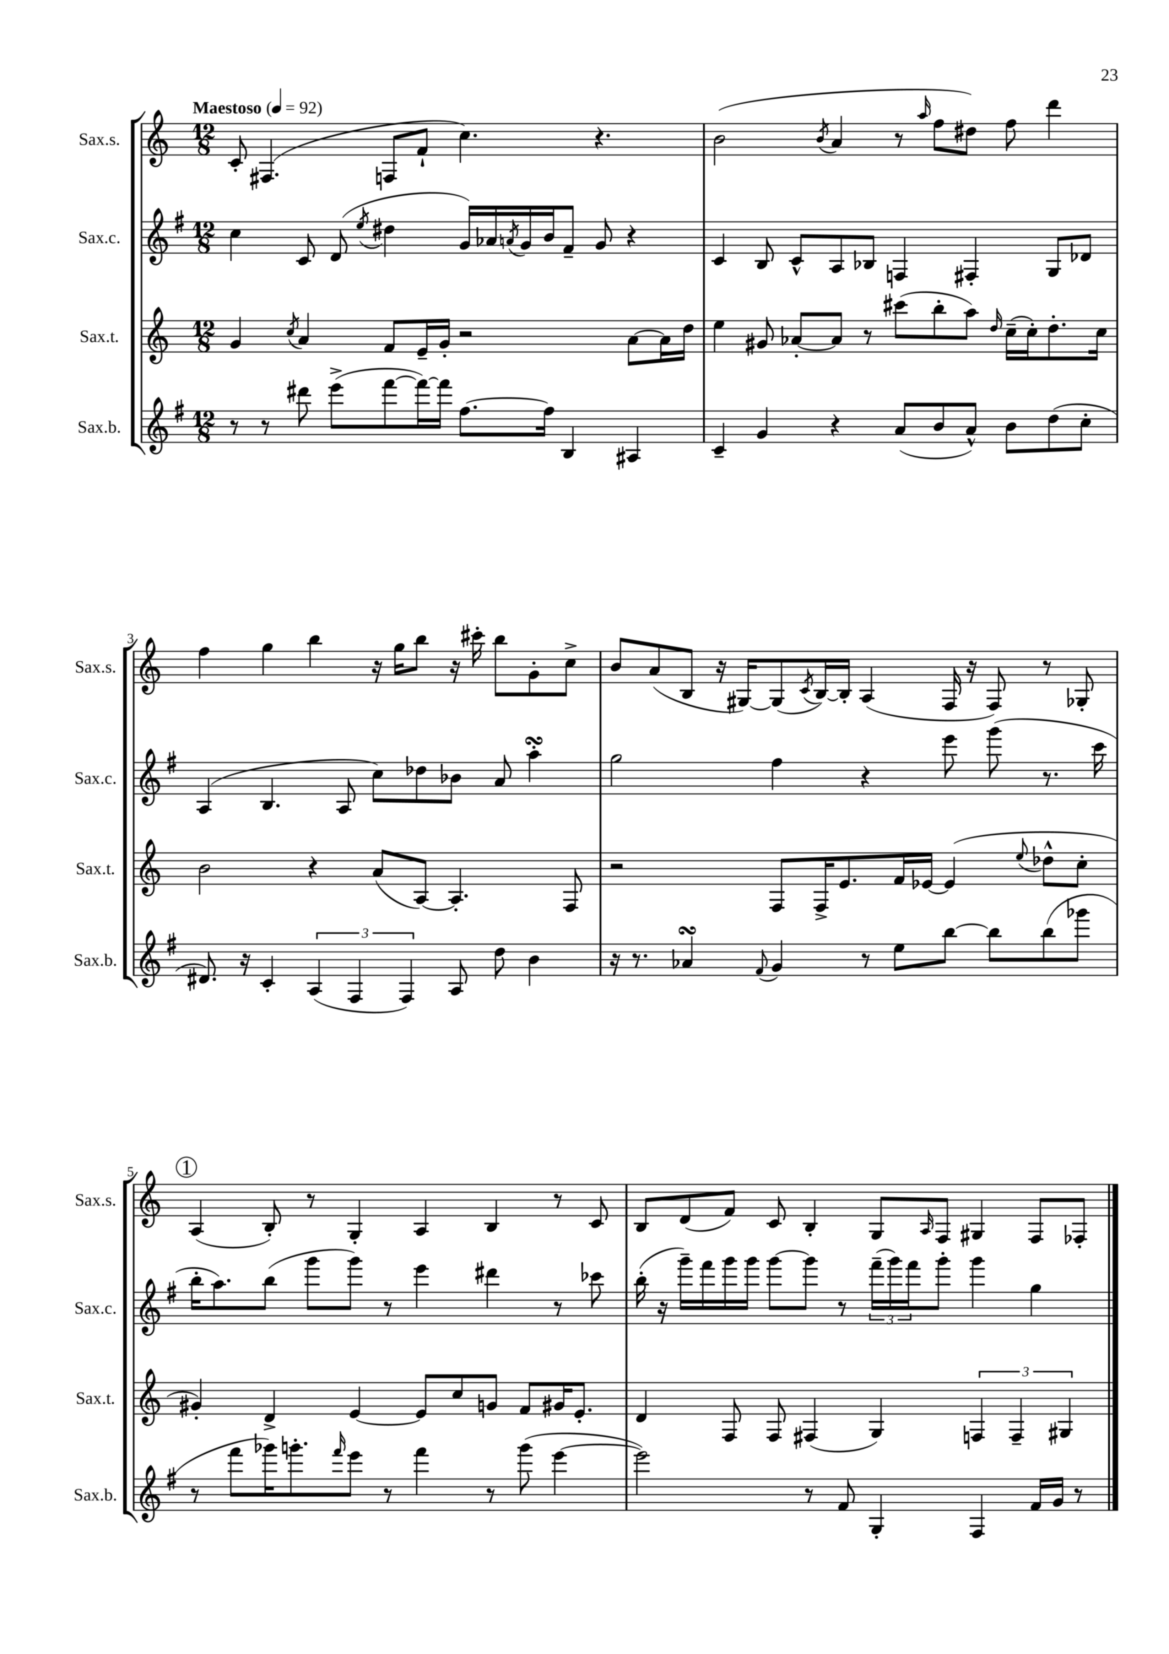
<<
\new StaffGroup <<
\new Staff = "s0" \with { instrumentName = "Sax.s." shortInstrumentName = "Sax.s." } {
    \clef treble \key c \major \numericTimeSignature \time 12/8 \tempo "Maestoso" 4 = 92
    c'8-. fis4.( f8 f'8-! c''4.) r4. |
    b'2( \acciaccatura { b'8 } a'4 r8 \grace { a''16 } f''8 dis''8) f''8 d'''4 |
    f''4 g''4 b''4 r16 g''16 b''8 r16 cis'''16-. b''8 g'8-. c''8-> |
    b'8 a'8( b8 r16 gis16~) gis8( \acciaccatura { c'8 } b16~) b16-. a4( f16 r16 f8) r8 ges8-. |
    \mark \markup { \circle "1" } a4( b8-.) r8 g4-. a4 b4 r8 c'8 |
    b8 d'8( f'8) c'8 b4-. g8 \grace { a16 } f8 gis4 f8 fes8-. \bar "|." |
}
\new Staff = "s1" \with { instrumentName = "Sax.c." shortInstrumentName = "Sax.c." } {
    \clef treble \key g \major \numericTimeSignature \time 12/8
    c''4 c'8 d'8( \acciaccatura { e''8 } dis''4 g'16) aes'16 \acciaccatura { a'8 } g'16 b'16 fis'8-- g'8 r4 |
    c'4 b8 c'8-^ a8 bes8 f4 fis4-. g8 des'8 |
    a4( b4. a8 c''8) des''8 bes'8 a'8 a''4-.\turn |
    g''2 fis''4 r4 e'''8 g'''8( r8. c'''16 |
    \mark \markup { \circle "1" } b''16-. a''8.) b''8( g'''8 g'''8) r8 e'''4 dis'''4 r8 ces'''8 |
    b''16-.( r16 g'''16--) fis'''16 g'''16 g'''16 g'''8~ g'''8 r8 \tuplet 3/2 { fis'''16--( g'''16) fis'''16 } g'''8-. g'''4 g''4 \bar "|." |
}
\new Staff = "s2" \with { instrumentName = "Sax.t." shortInstrumentName = "Sax.t." } {
    \clef treble \key c \major \numericTimeSignature \time 12/8
    g'4 \acciaccatura { c''8 } a'4 f'8 e'16-- g'16-. r2 a'8~ a'16 d''16 |
    e''4 gis'8 aes'8~-. aes'8 r8 cis'''8( b''8-. a''8) \grace { d''16 } c''16--( c''16-.) d''8.-. c''16 |
    b'2 r4 a'8( a8~) a4.-. f8 |
    r2 f8 f16-> e'8. f'16 ees'16~ ees'4( \appoggiatura { e''8 } des''8-^ c''8-. |
    \mark \markup { \circle "1" } gis'4-.) d'4-> e'4~ e'8 c''8 g'8 f'8 gis'16 e'8.-. |
    d'4 f8 f8 fis4( g4) \tuplet 3/2 { f4 f4-- gis4 } \bar "|." |
}
\new Staff = "s3" \with { instrumentName = "Sax.b." shortInstrumentName = "Sax.b." } {
    \clef treble \key g \major \numericTimeSignature \time 12/8
    r8 r8 dis'''8 e'''8->( fis'''8~ fis'''16~) fis'''16 fis''8.~ fis''16 b4 ais4 |
    c'4-- g'4 r4 a'8( b'8 a'8-^) b'8 d''8( c''8-. |
    dis'8.) r16 c'4-. \tuplet 3/2 { a4( fis4 fis4) } a8 d''8 b'4 |
    r16 r8. aes'4\turn \appoggiatura { fis'8 } g'4 r8 e''8 b''8~ b''8 b''8( ges'''8 |
    \mark \markup { \circle "1" } r8 fis'''8 ges'''16) g'''8.-. \grace { fis'''16 } e'''8 r8 fis'''4 r8 g'''8( e'''4~ |
    e'''2) r8 fis'8 g4-. fis4 fis'16 g'16 r8 \bar "|." |
}
>>
>>
